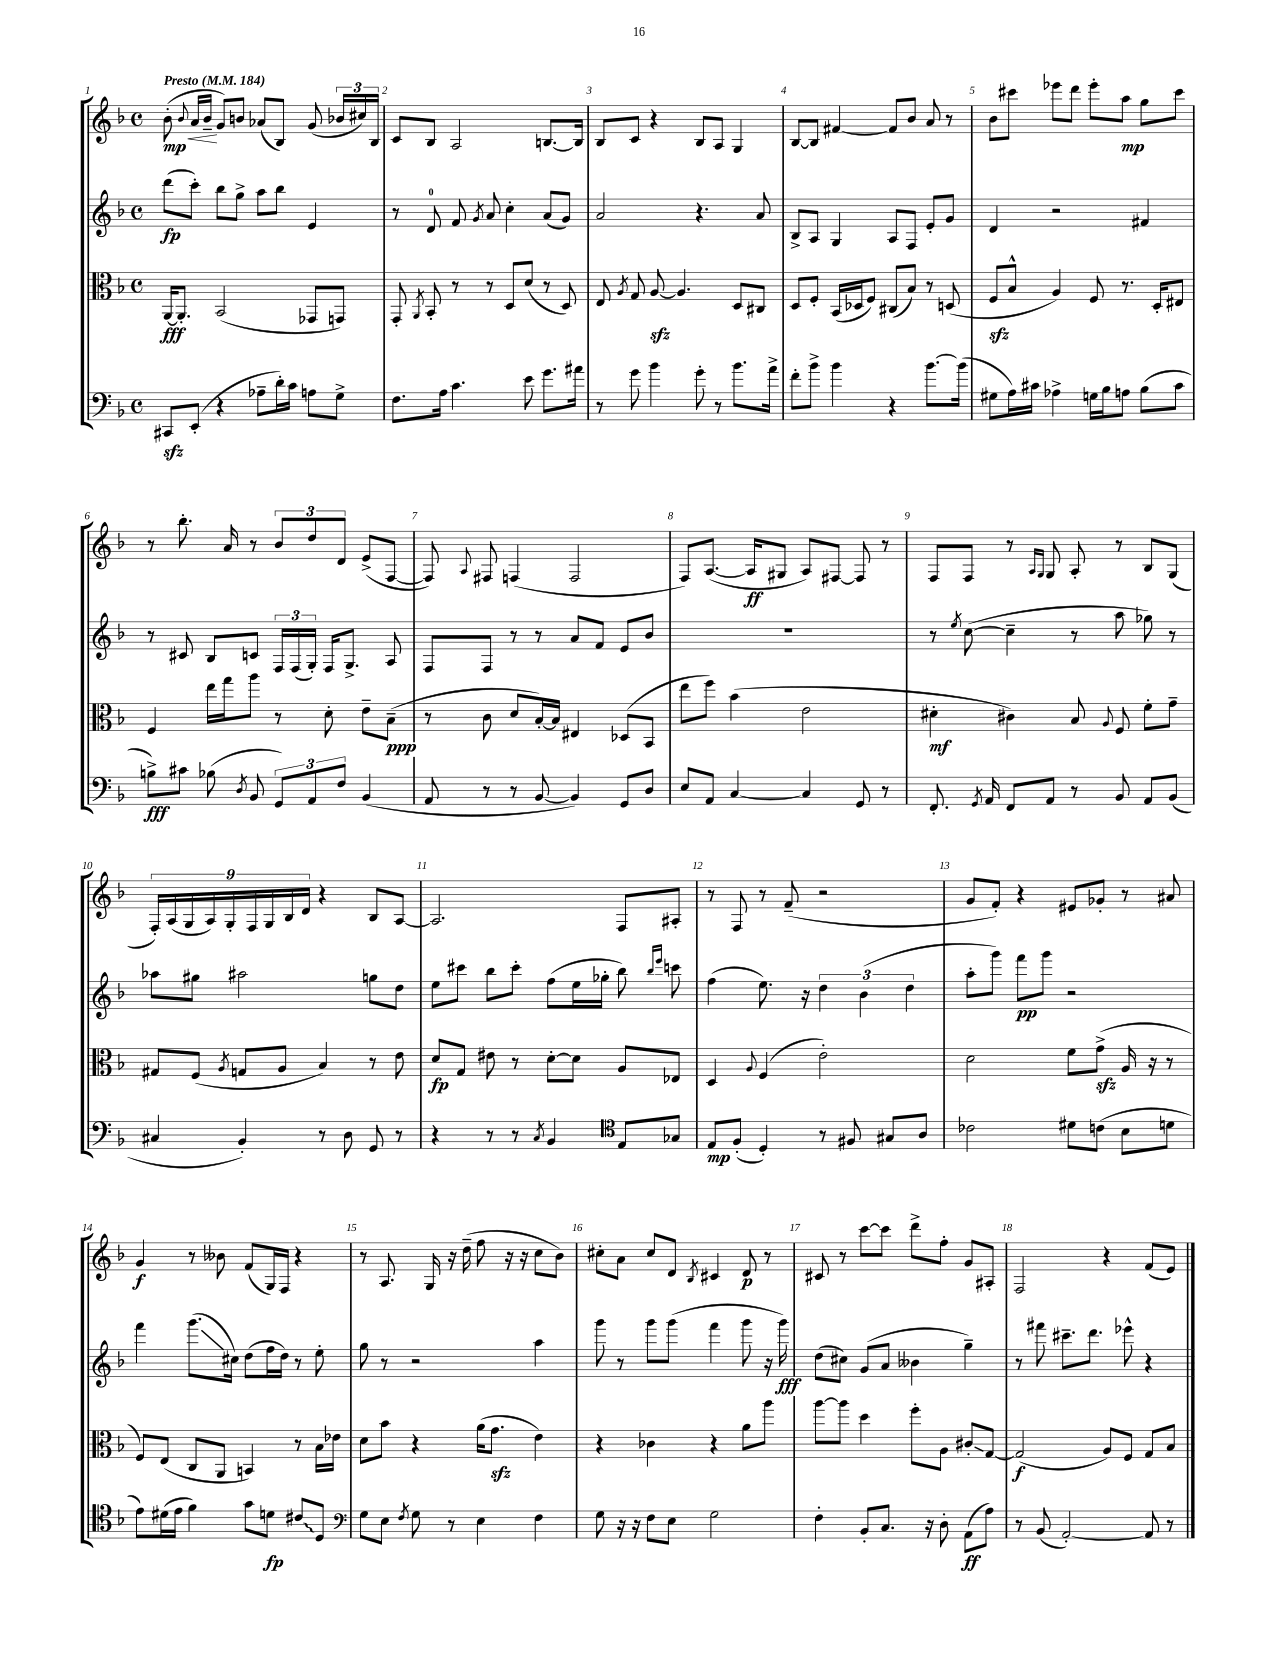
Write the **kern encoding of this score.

**kern	**kern	**kern	**kern
*staff4	*staff3	*staff2	*staff1
*clefF4	*clefC3	*clefG2	*clefG2
*k[b-]	*k[b-]	*k[b-]	*k[b-]
*M4/4	*M4/4	*M4/4	*M4/4
*met(c)	*met(c)	*met(c)	*met(c)
*MM184	*MM184	*MM184	*MM184
8CC#	[16AA	(8ddd	(8b-'
.	8.AA']	.	.
.	.	.	8qqb-
(8EE'	.	8ccc')	16a
.	.	.	16b-~
4r	(2BB-	8bb-	8g)
.	.	8gg^	8b
8A-~	.	8aa	(8a-
16d')	.	8bb-	8B-)
16c	.	.	.
8A	8GG-	4e	(8g
8G^	8GG)	.	24b-
.	.	.	24cc#)
.	.	.	24B-
=	=	=	=
8.F	8GG'	8r	8c
.	8qAA	.	.
.	8BB-'	8d	8B-
16A	.	.	.
4.c	8r	8f	2A
.	.	8qg	.
.	8r	8a	.
.	8D	4cc'	.
8e	(8d	.	.
8.g	8r	(8a	[8.B
.	8D)	8g)	.
16a#	.	.	16B]
=	=	=	=
8r	8E	2a	8B-
.	8qA	.	.
8g	8G	.	8c
4b-	[8A	.	4r
.	4.A]	.	.
8g'	.	4.r	8B-
8r	.	.	8A
8.b-	8D	.	4G
.	8C#	8a	.
16a^	.	.	.
=	=	=	=
8f'	8D	8B-^	[8B-
8b-^	8F'	8A	8B-]
4b-	(16BB-	4G	[4f#
.	16D-	.	.
.	8F)	.	.
4r	(8C#	8A	8f#]
.	8B-)	8F	8b-
[8.b-	8r	8e'	8a
.	(8D	8g	8r
(16b-]	.	.	.
=	=	=	=
8G#	8F	4d	8b-
16A)	8B-^^	.	8ccc#
16c#	.	.	.
4A-^	4A)	2r	8eee-
.	.	.	8ddd
16G	8F	.	8eee-'
16B-	.	.	.
8A	8.r	.	8aa
(8B-	.	4f#	8gg
.	16D'	.	.
8c#	8E#	.	8ccc#
=	=	=	=
8B^)	4F	8r	8r
8c#	.	8c#	8.bb-'
(8B-	16ee	8B-	.
.	16gg	.	16a
8qD	.	.	.
8BB-	8aa	8c	8r
12GG)	8r	24F	12b-
.	.	(24F	.
12AA	.	24G')	12dd
.	8d'	16F	.
12F	.	.	12d
.	.	8.G^	.
(4BB-	8e~	.	(8e^
.	(8B-~	8A	[8F
=	=	=	=
8AA	8r	8F	8F])
.	.	.	8qqA
8r	8c	8F	8F#
8r	8d	8r	(4F
[8BB-	[16B-')	8r	.
.	16B-]	.	.
4BB-])	4E#	8a	2F
.	.	8f	.
8GG	(8D-	8e	.
8D	8BB-	8b-	.
=	=	=	=
8E	8ee	1r	8F)
8AA	8ff)	.	([8.A
[4C	(4b-	.	.
.	.	.	16A]
.	.	.	8G#
4C]	2e	.	8A)
.	.	.	[8F#
8GG	.	.	8F#]
8r	.	.	8r
=	=	=	=
8.FF'	4d#'	8r	8F
.	.	8qee	.
.	.	([8cc	8F
8qGG	.	.	.
16AA	.	.	.
8FF	4c#)	4cc~]	8r
.	.	.	16qqA
.	.	.	16qqG
8AA	.	.	8G
8r	8B-	8r	8A'
.	8qqA	.	.
8BB-	8F	8aa	8r
8AA	8f'	8gg-)	8B-
(8BB-	8g~	8r	(8G
=	=	=	=
4C#	8G#	8aa-	18F')
.	.	.	(18A
.	.	.	18G
.	(8F	8gg#	.
.	.	.	18A)
.	.	.	18G'
.	8qA	.	.
4BB-')	8G	2aa#	.
.	.	.	18F
.	.	.	18G
.	8A	.	.
.	.	.	18B-
.	.	.	18d
8r	4B-)	.	4r
8D	.	.	.
8GG	8r	8gg	8B-
8r	8e	8dd	[8A
=	=	=	=
4r	8d	8ee	2.A]
.	8G	8ccc#	.
8r	8e#	8bb-	.
8r	8r	8ccc#'	.
8qC	.	.	.
4BB-	[8d'	(8ff	.
.	8d]	16ee	.
.	.	16gg-'	.
*clefC4	*	*	*
8E	8A	8bb-)	8F
.	.	16qqbb-	.
.	.	16qqeee	.
8G-	8E-	8ccc	8A#'
=	=	=	=
8E	4D	(4ff	8r
(8F'	.	.	8F
.	8qqA	.	.
4D')	(4F	8.ee)	8r
.	.	.	(8f~
.	.	16r	.
8r	2e')	6dd	2r
8F#	.	.	.
.	.	(6b-	.
8G#	.	.	.
.	.	6dd	.
8A	.	.	.
=	=	=	=
2c-	2d	8aa'	8g
.	.	8ggg)	8f')
.	.	8fff	4r
.	.	8ggg	.
8d#	8f	2r	8e#
(8c	(8g^	.	8g-'
8B-	16A	.	8r
.	16r	.	.
8d	8r	.	8a#
=	=	=	=
8e)	8F)	4fff	4g
(16d#	(8E	.	.
16e	.	.	.
4f)	8C	(8.ggg	8r
.	8AA	.	8b--
.	.	16cc#)	.
8g	4BB)	(8dd	(8f
8d	.	16ff	16G)
.	.	16dd)	16F
8c#	8r	8r	4r
8D	16B-	8ee'	.
.	16e-	.	.
=	=	=	=
*clefF4	*	*	*
8G	8d	8gg	8r
8E	8b-	8r	8.A
8qF	.	.	.
8G	4r	2r	.
.	.	.	16G
8r	.	.	16r
.	.	.	(16dd~
4E	(16a	.	8ff
.	8.g	.	.
.	.	.	16r
.	.	.	16r
4F	4e)	4aa	8cc
.	.	.	8b-)
=	=	=	=
8G	4r	8ggg	8cc#'
16r	.	8r	8a
16r	.	.	.
8F	4c-	8ggg	8cc#
8E	.	(8ggg	8d
.	.	.	8qB-
2G	4r	4fff	4c#
.	8a	8ggg	8d
.	8aa	16r	8r
.	.	16ggg)	.
=	=	=	=
4F'	[8aa	(8dd	8c#
.	8aa]	8cc#)	8r
8BB-'	4dd	(8g	[8ccc
8.C	.	8a	8ccc]
.	8ff'	4b--	8ddd^
16r	.	.	.
8D'	8A	.	8ff'
(8AA	8c#'	4gg~)	8g
8A)	[8G	.	8A#'
=	=	=	=
8r	(2G]	8r	2F
(8BB-	.	8fff#	.
[2AA')	.	8.ccc#~	.
.	.	8.ddd	.
.	8A)	.	4r
.	8F	8eee-^^	.
8AA]	8G	4r	(8f
8r	8B-	.	8e)
==	==	==	==
*-	*-	*-	*-
